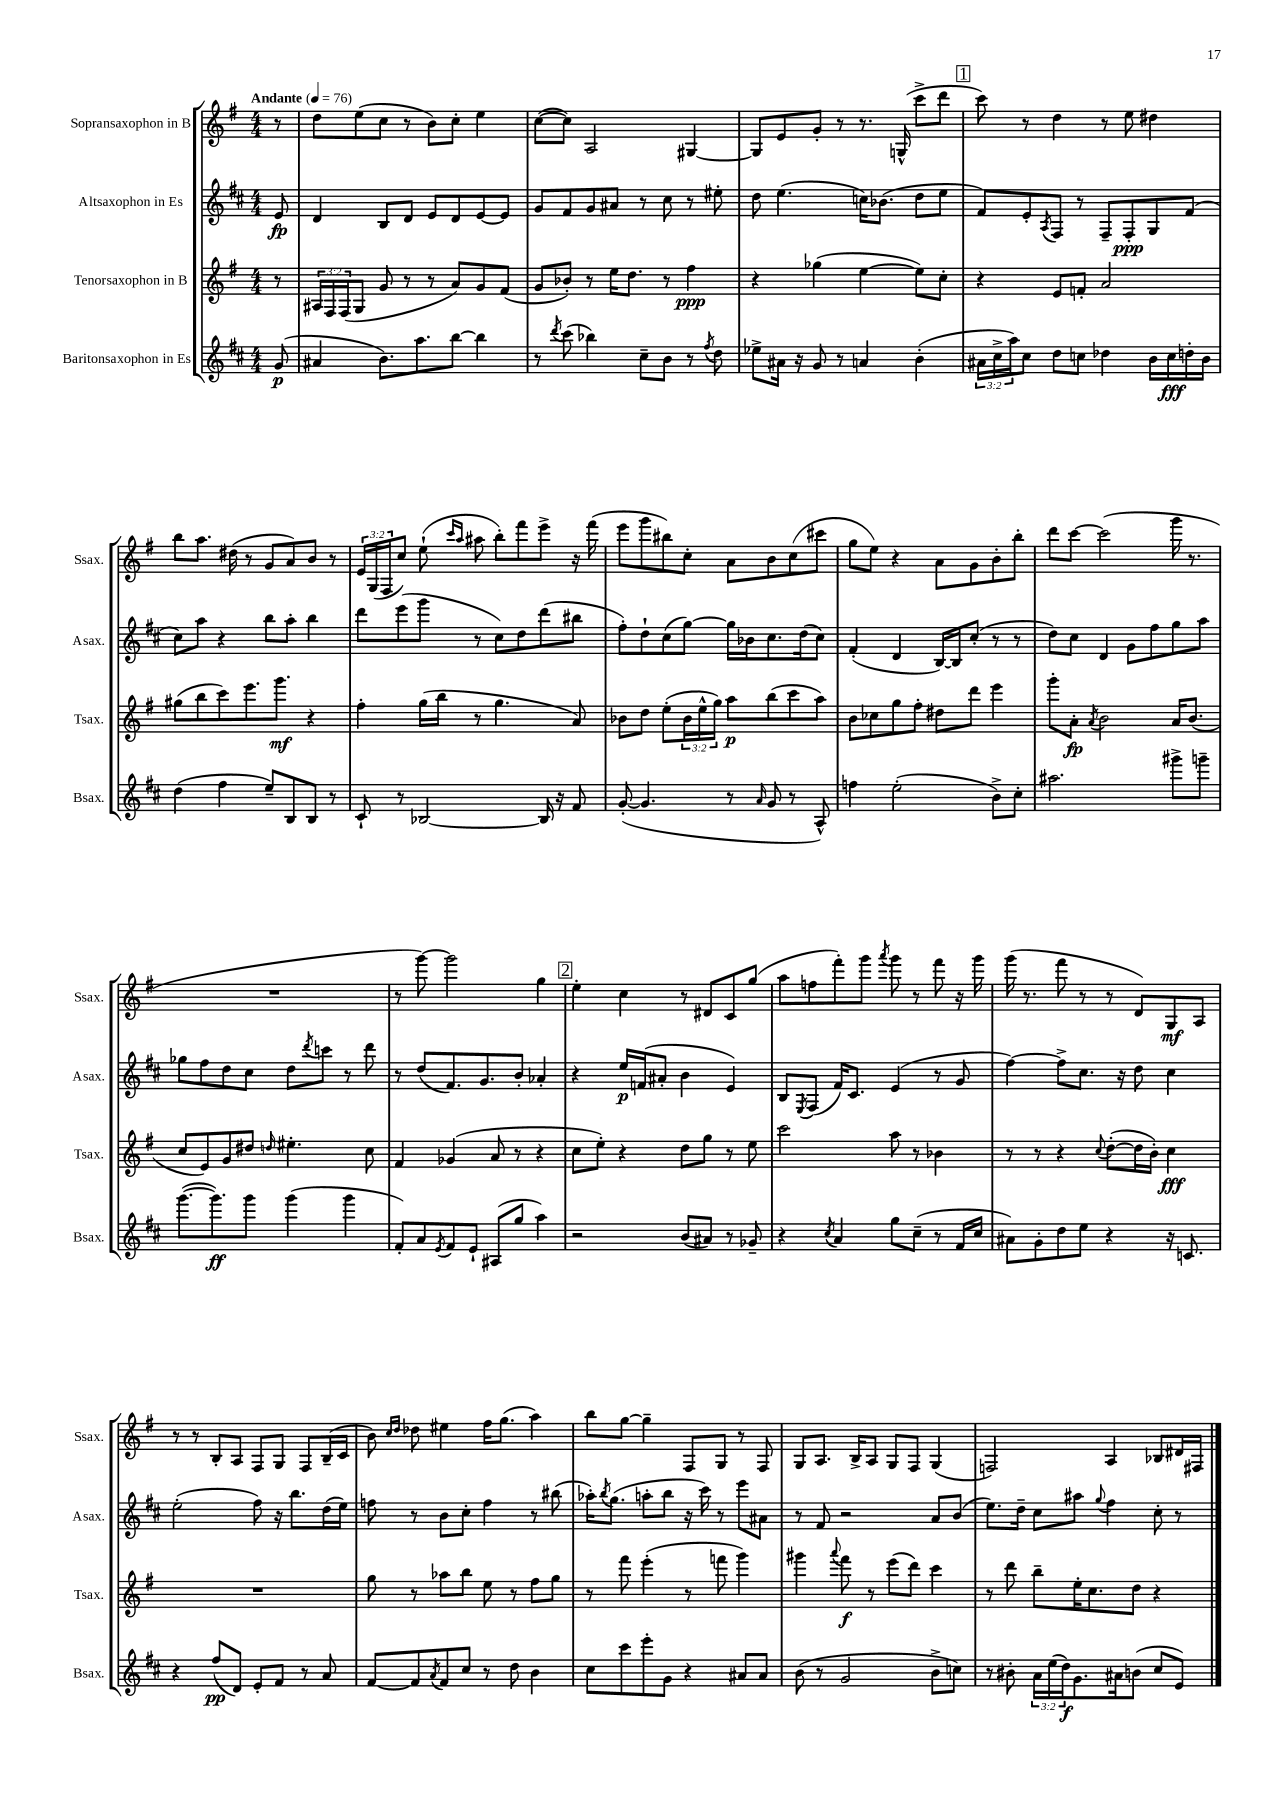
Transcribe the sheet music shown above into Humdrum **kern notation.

**kern	**kern	**kern	**kern
*staff4	*staff3	*staff2	*staff1
*clefG2	*clefG2	*clefG2	*clefG2
*k[f#c#]	*k[f#]	*k[f#c#]	*k[f#]
*M4/4	*M4/4	*M4/4	*M4/4
*MM76	*MM76	*MM76	*MM76
(8g/	8r	8e/	8r
=	=	=	=
4a#/	24A#/LL	4d/	8dd\L
.	24F#/	.	.
.	(24F#/J	.	.
.	8G/J	.	(8ee\
8.b\L)	8g/	8B/L	8cc\J
.	8r	8d/J	8r
8.aa\	.	.	.
.	8r	8e/L	8b\L)
[8bb\J	8a/L)	8d/	8cc'\J
4bb\]	8g/	[8e/	4ee\
.	(8f#/J	8e/]J	.
=	=	=	=
8r	8g/L	8g/L	([8cc\L
8qddd/	.	.	.
(8ccc#\	8b-'/J)	8f#/	8cc\]J)
4bb-\)	8r	8g/	2A/
.	16ee\LK	8a#/J	.
.	8.dd\J	.	.
8cc#~\L	.	8r	.
8b\J	8r	8cc#\	.
8r	4ff#\	8r	[4G#/
8qff#/	.	.	.
8dd\	.	8ee#'\	.
=	=	=	=
8ee-^\L	4r	8dd\	8G#/]L
16a#\Jk	.	(4.ee\	8e/
16r	.	.	.
8g/	(4gg-\	.	8g'/J
8r	.	.	8r
4a/	[4ee\	16cc\LK)	8.r
.	.	(8.b-\J	.
.	.	.	(16G^^/
(4b'\	8ee\]L)	8dd\L	8ccc^\L
.	8cc'\J	8ee\J	8ddd\J
=	=	=	=
24a#\LL	4r	8f#/L)	8ccc\)
24cc#^\	.	.	.
24aa\J)	.	.	.
8cc#\J	.	8e'/	8r
.	.	8qA/	.
8dd\L	8e/L	8F#/J	4dd\
8cc\J	8f'/J	8r	.
4dd-\	2a/	8F#~/L	8r
.	.	8F#'/	8ee\
16b\LL	.	8G/	4dd#\
16cc\	.	.	.
16dd'\	.	(8f#/J	.
16b\JJ	.	.	.
=	=	=	=
(4dd\	(8gg#\L	8cc#\L)	8bb\L
.	8bb\	8aa\J	8.aa\J
4ff#\	8ccc\)	4r	.
.	.	.	(16dd#\
.	8.eee\	.	8r
8ee~/L)	.	8bb\L	8g/L
.	8.ggg\J	.	.
8B/	.	8aa'\J	8a/)
8B/J	4r	4bb\	8b/J
8r	.	.	8r
=	=	=	=
8c#`/	4ff#'\	8ddd\L	24e/LL
.	.	.	(24G/
.	.	.	24F#/J
8r	.	(8eee\	8cc/J)
[2B-/	(16gg\LL	8ggg\J	(8ee`\
.	16bb\JJ	.	.
.	.	.	16qqccc/LL
.	.	.	16qqaa/JJ
.	8r	8r	8aa#\
.	4.gg\	8cc#\L)	8bb'\L)
.	.	8dd\	8fff#\
16B-/]	.	(8ddd\	8eee^\J
16r	.	.	.
8f#/	8a/)	8bb#\J	16r
.	.	.	(16fff#\
=	=	=	=
([8g'/	8b-\L	8ff#'\L)	8eee\L
4.g/]	8dd\J	8dd`\	8ggg\
.	(8ee'\L	(8cc#\	8bb#\)
.	24b-\L	[8gg\J)	8cc'\J
.	24ee^^\	.	.
.	24gg\JJ)	.	.
8r	8aa\L	16gg\]LL	8a\L
.	.	16b-\J	.
16qqa/	.	.	.
8g/	(8bb\	8.cc#\	8b\
8r	8ccc\	.	(8cc\
.	.	(16dd\k	.
8A^^/)	8aa\J)	8cc#\J)	8ccc#\J
=	=	=	=
4ff\	8b\L	(4f#'/	8gg\L
.	8cc-\	.	8ee\J)
(2ee'\	8gg\	4d/	4r
.	8ff#'\J	.	.
.	8dd#\L	[16B/LL)	8a\L
.	.	16B/]J	.
.	8ddd\J	(8cc#'/J	8g\
8b^\L)	4eee\	8r	8b'\
8cc#'\J	.	8r	8bb'\J
=	=	=	=
2.aa#\	8ggg'\L	8dd\L)	8ddd\L
.	8a'\J	8cc#\J	[8ccc\J
.	8qa/	.	.
.	2b\	4d/	(2ccc\]
.	.	8g\L	.
.	.	8ff#\	.
8ggg#^\L	16a/LK	8gg\	16ggg\
.	(8.b/J	.	8.r
8ggg~\J	.	8aa\J	.
=	=	=	=
([8.ggg\L	8cc/L	8gg-\L	1r
.	8e/)	8ff#\	.
8.ggg\])	.	.	.
.	8g/	8dd\	.
8ggg\J	8dd#/J	8cc#\J	.
.	16qqdd/	.	.
(4ggg\	4.ee#'\	8dd\L	.
.	.	8qddd/	.
.	.	8ccc\J	.
4ggg\	.	8r	.
.	8cc\	8ddd\	.
=	=	=	=
8f#'/L)	4f#/	8r	8r
8a/	.	(8dd/L	[8ggg\)
8qe/	.	.	.
8f#/	(4g-/	8.f#/)	2ggg\]
8e`/J	.	.	.
.	.	8.g/	.
(8A#/L	8a/	.	.
8gg/J	8r	8b'/J	.
4aa\)	4r	4a-'/	4gg\
=	=	=	=
2r	8cc\L	4r	4ee'\
.	8ee'\J)	.	.
.	4r	16ee/LL	4cc\
.	.	(16f/J	.
.	.	8a#'/J	.
(8b/L	8dd\L	4b\	8r
8a#/J)	8gg\J	.	8d#/L
8r	8r	4e/)	8c/
8g-~/	8ee\	.	(8gg/J
=	=	=	=
4r	2ccc\	8B/L	8aa\L
.	.	8qE/	.
.	.	(8F#/J	8ff\
8qcc#/	.	.	.
4a/	.	16f#/LK)	8fff#'\)
.	.	8.c#/J	.
.	.	.	8ggg\J
.	.	.	8qaaa/
8gg\L	8aa\	(4e/	8ggg\
(8cc#~\J	8r	.	8r
8r	4b-\	8r	8fff#\
16f#/LL	.	8g/	16r
16cc#/JJ	.	.	16ggg\
=	=	=	=
8a#\L)	8r	[4ff#\)	(16ggg\
.	.	.	8.r
8g'\	8r	.	.
8dd\	4r	8ff#^\]L	8fff#\
8ee\J	.	8.cc#\J	8r
.	8qqcc/	.	.
4r	([8dd'\L	.	8r
.	.	16r	.
.	16dd\]L	8dd\	8d/L)
.	16b'\JJ)	.	.
16r	4cc\	4cc#\	8G/
8.c/	.	.	.
.	.	.	8A/J
=	=	=	=
4r	1r	(2ee'\	8r
.	.	.	8r
(8ff#/L	.	.	8B'/L
8d/J)	.	.	8A/J
8e'/L	.	8ff#\)	8F#/L
8f#/J	.	16r	8G/J
.	.	8.bb\L	.
8r	.	.	8F#/L
8a/	.	(16dd\L	(16B~/L
.	.	16ee\JJ)	16c/JJ
=	=	=	=
[8f#/L	8gg\	8ff\	8b\)
.	.	.	16qqcc/LL
.	.	.	16qqdd/JJ
8f#/]	8r	8r	8dd-\
8qa/	.	.	.
8f#/	8aa-\L	8b\L	4ee#\
8cc#/J	8bb\J	8cc#'\J	.
8r	8ee\	4ff\	16ff#\LK
.	.	.	(8.gg\J
8dd\	8r	.	.
4b\	8ff#\L	8r	4aa\)
.	8gg\J	(8bb#\	.
=	=	=	=
8cc#\L	8r	16aa-'\LK)	8bb\L
.	.	8qbb/	.
.	.	(8.gg\J	.
8ccc#\	8fff#\	.	[8gg\J
8eee'\	(4eee'\	8aa'\L	4gg~\]
8g\J	.	8bb\J	.
4r	8r	16r	8F#/L
.	.	16ccc#\)	.
.	8fff\	8r	8G/J
8a#/L	4ggg\)	8eee\L	8r
8a#/J	.	8a#\J	8F#/
=	=	=	=
(8b\	4ggg#\	8r	8G/L
8r	.	8f#/	8.A/J
.	8qqaaa/	.	.
2g/	8fff#\	2r	.
.	.	.	16B^/LK
.	8r	.	8A/J
.	(8eee\L	.	8G/L
.	8ddd\J)	.	8F#/J
8b^\L	4ccc\	8a/L	(4G/
8cc\J)	.	(8b/J	.
=	=	=	=
8r	8r	8.ee\L)	2F/)
8b#'\	8ddd\	.	.
.	.	16dd~\Jk	.
24a\LL	8bb~\L	8cc#\L	.
(24ee\	.	.	.
24dd\J)	.	.	.
8.g\	16ee'\K	8aa#\J	.
.	8.cc\	.	.
.	.	8qqgg/	.
.	.	4ff#\	4A/
16a#\k	.	.	.
(8b\J	8dd\J	.	.
8cc#/L	4r	8cc#'\	8B-/L
8e/J)	.	8r	16d#/L
.	.	.	16F#/JJ
==	==	==	==
*-	*-	*-	*-
